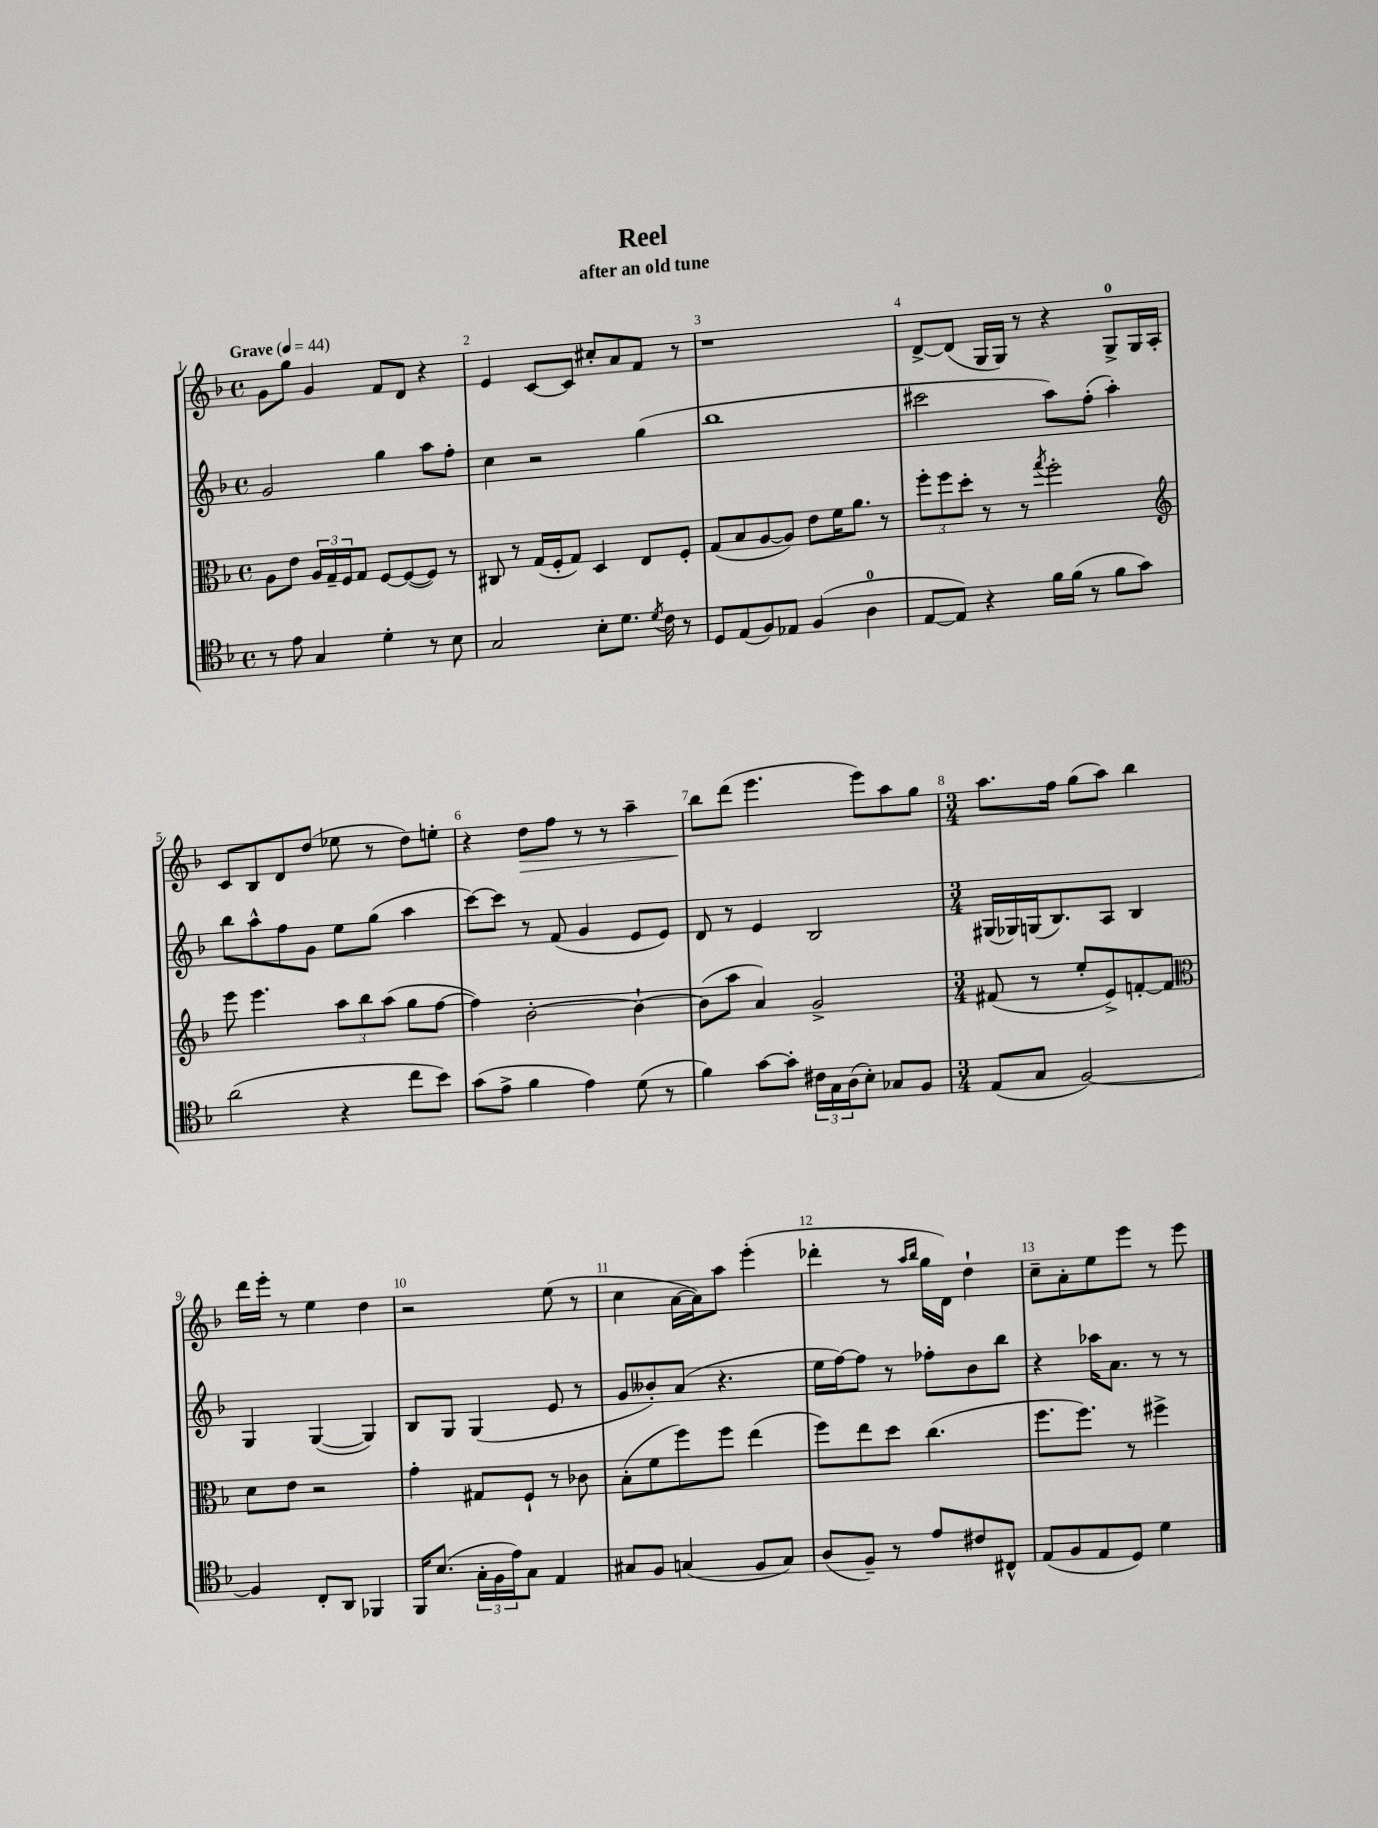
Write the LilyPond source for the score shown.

\header { title = "Reel" subtitle = "after an old tune" }
<<
\new StaffGroup <<
\new Staff = "s0" {
    \clef treble \key f \major \defaultTimeSignature \time 4/4 \tempo "Grave" 4 = 44
    g'8 g''8 g'4 f'8 d'8 r4 |
    e'4 c'8~ c'8 cis''8-. a'8 f'8 r8 |
    r1 |
    d'8~-> d'8( g16 g16) r8 r4 g8-0-> g16 a16-. |
    c'8 bes8 d'8 d''8( ees''8 r8 d''8) e''8-. |
    r4 d''8\> f''8 r8 r8 a''4-- |
    bes''8\! d'''8( e'''4. e'''8) a''8 g''8 |
    \numericTimeSignature \time 3/4 a''8. f''16 g''8( a''8) bes''4 |
    d'''16 e'''16-. r8 e''4 d''4 |
    r2 e''8( r8 |
    c''4 a'16~ a'16) a''8 e'''4-.( |
    des'''4-. r8 \grace { a''16 bes''16 } g''16 d'16) d''4-! |
    c''8-- a'8-. e''8 e'''8 r8 e'''8 \bar "|." |
}
\new Staff = "s1" {
    \clef treble \key f \major \defaultTimeSignature \time 4/4
    g'2 g''4 a''8 f''8-. |
    c''4 r2 g''4( |
    bes''1 |
    cis'''2 a''8) f''8-.( a''4-.) |
    bes''8 a''8-^ f''8 g'8 e''8 g''8( a''4 |
    c'''8~) c'''8 r8 f'8( g'4 e'8 e'8) |
    d'8 r8 e'4 bes2 |
    \numericTimeSignature \time 3/4 gis16( ges16) g16( bes8.) a8 bes4 |
    g4 g4~( g4) |
    bes8 g8 g4( e'8 r8 |
    g'8 beses'8-.) a'8( r4. |
    e''16 f''16~) f''8 r8 fes''8-. bes'8 bes''8 |
    r4 aes''16 a'8. r8 r8 \bar "|." |
}
\new Staff = "s2" {
    \clef alto \key f \major \defaultTimeSignature \time 4/4
    a8 e'8 \tuplet 3/2 { a16 g16-- f16 } g8 f8~ f8~( f8) r8 |
    cis8 r8 g16( f16-. g8) d4 e8 f8-. |
    g8( bes8 a8~ a8) e'8 f'16 a'8. r8 |
    \tuplet 3/2 { f''8-. f''8 d''8-. } r8 r8 \acciaccatura { g''8 } f''2-. |
    \clef treble e'''8 e'''4. \tuplet 3/2 { a''8 bes''8 a''8( } g''8 f''8~ |
    f''4) bes'2~-. bes'4~-! |
    bes'8( a''8 a'4) g'2-> |
    \numericTimeSignature \time 3/4 fis'8( r8 e''8-. e'8->) f'8~-. f'8 |
    \clef alto d'8 e'8 r2 |
    g'4-. gis8 f8-! r8 ces'8 |
    bes8-.( f'8 f''8) f''8 e''4( |
    f''8) e''8 d''8 c''4.( |
    f''8. f''8.) r8 fis''4-> \bar "|." |
}
\new Staff = "s3" {
    \clef tenor \key f \major \defaultTimeSignature \time 4/4
    r8 e'8 g4 d'4-. r8 bes8 |
    g2 bes8-. d'8. \acciaccatura { d'8 } c'16 r8 |
    d8 e8( f8) ees8 f4( a4-0 |
    e8~ e8) r4 f'16 f'16( r8 f'8 g'8) |
    a'2( r4 c''8 bes'8) |
    g'8( e'8-> f'4 e'4) d'8( r8 |
    f'4) g'8~ g'8-. \tuplet 3/2 { cis'16 g16 a16( } bes8-.) ges8 f8 |
    \numericTimeSignature \time 3/4 e8( g8 f2~) |
    f4 c8-. a,8 fes,4 |
    f,16 bes8.( \tuplet 3/2 { g16-. f16 e'16) } g8 e4 |
    gis8 f8 g4( f8 g8) |
    a8( f8--) r8 e'8 cis'8 cis8-^ |
    e8( f8 e8 d8) d'4 \bar "|." |
}
>>
>>
\layout { \context { \Score \override BarNumber.break-visibility = ##(#f #t #t) barNumberVisibility = #all-bar-numbers-visible } }
